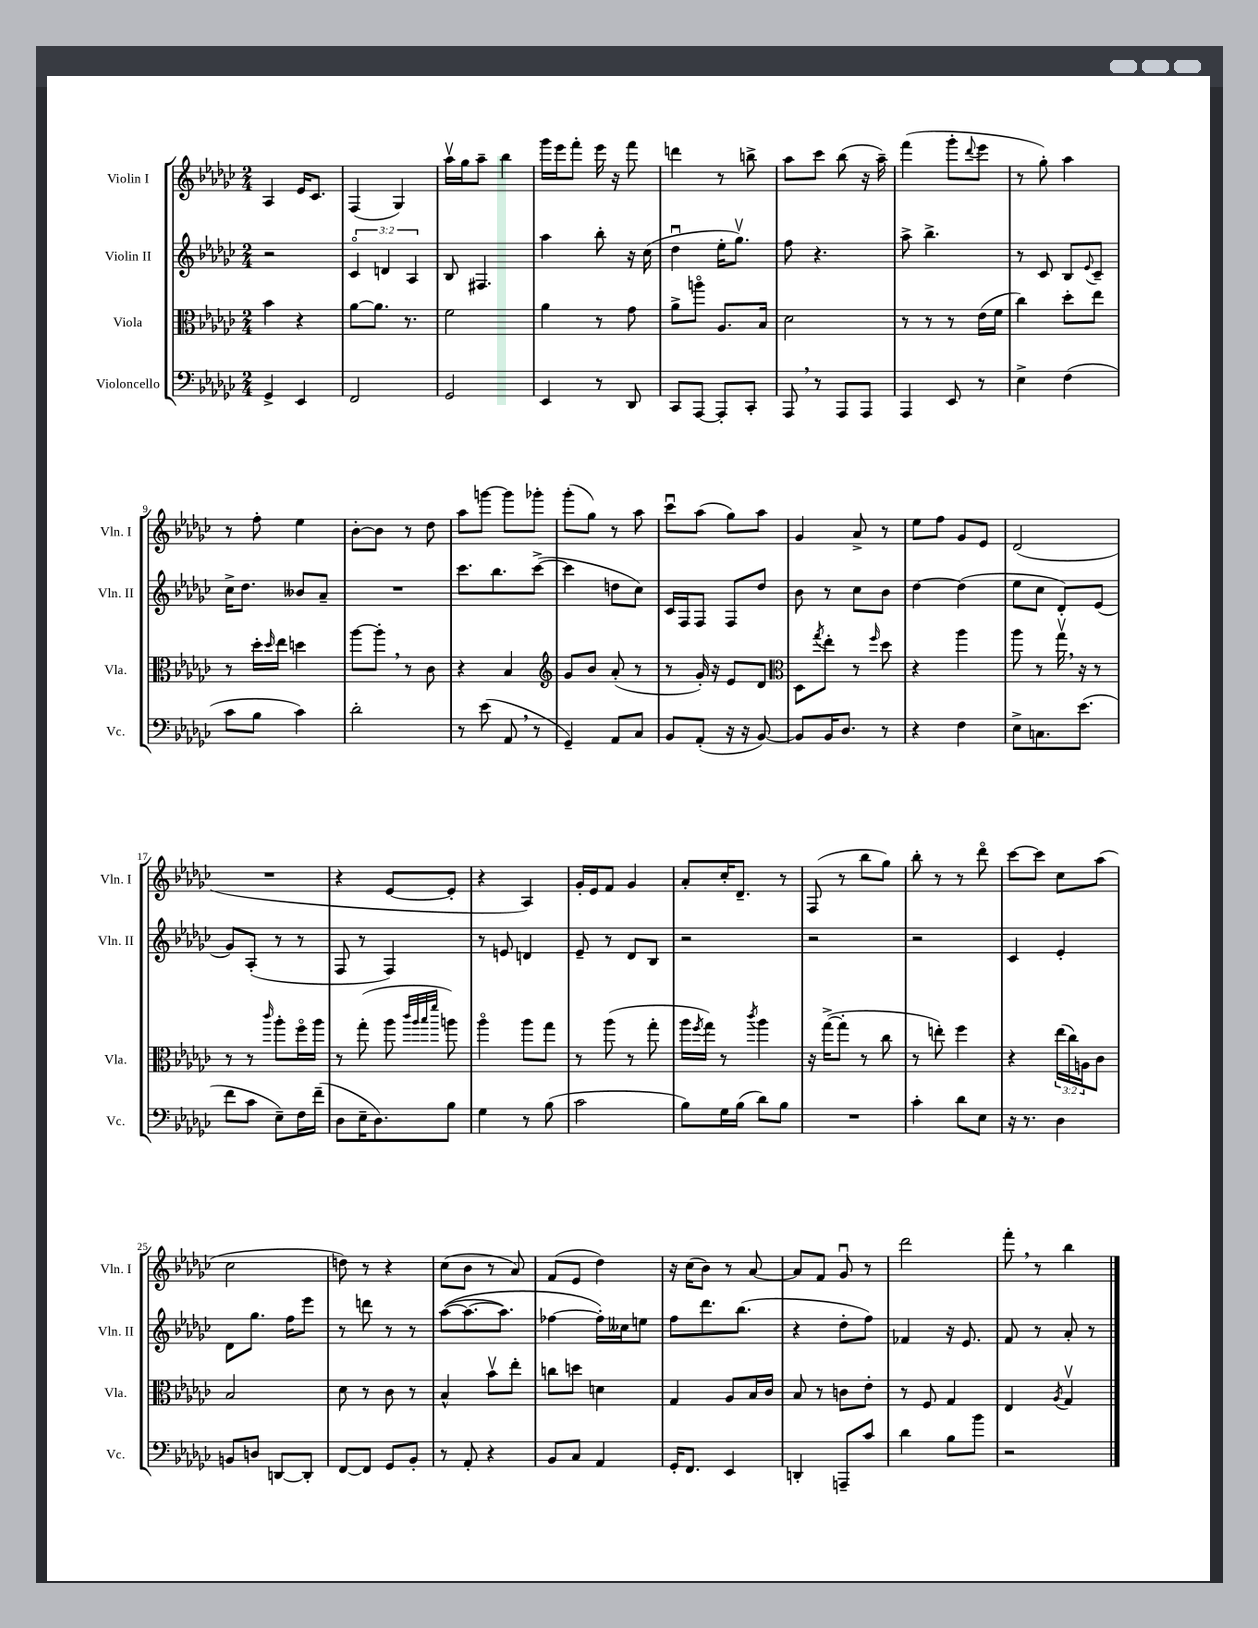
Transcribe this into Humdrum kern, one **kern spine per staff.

**kern	**kern	**kern	**kern
*staff4	*staff3	*staff2	*staff1
*clefF4	*clefC3	*clefG2	*clefG2
*k[b-e-a-d-g-c-]	*k[b-e-a-d-g-c-]	*k[b-e-a-d-g-c-]	*k[b-e-a-d-g-c-]
*M2/4	*M2/4	*M2/4	*M2/4
4GG-^	4b-	2r	4A-
4EE-	4r	.	16e-
.	.	.	8.c-
=	=	=	=
2FF	[8a-	6c-o	(4F
.	8.a-]	.	.
.	.	6d	.
.	.	.	4G-)
.	8.r	.	.
.	.	6A-	.
=	=	=	=
2GG-	2f	8B-	16aa-v
.	.	.	16gg-
.	.	4.F#	8aa-~
.	.	.	4bb-
=	=	=	=
4EE-	4a-	4aa-	16ggg-
.	.	.	16eee-
.	.	.	8fff'
8r	8r	8bb-'	16eee-
.	.	.	16r
8DD-	8g-	16r	8fff
.	.	(16cc-	.
=	=	=	=
8CC-	8a-^	4dd-u	4ddd
[8AAA-	8aao	.	.
8AAA-']	8.A-	16ee-'	8r
.	.	8.gg-v)	.
8CC-'	.	.	8bb^
.	16B-	.	.
=	=	=	=
8AAA-	2d-	8ff	8aa-
8r	.	4.r	8ccc-
8AAA-	.	.	(8bb-
8AAA-	.	.	16r
.	.	.	16aa-~)
=	=	=	=
4AAA-	8r	8aa-^	(4fff
.	8r	4.bb-^	.
8EE-	8r	.	8ggg-'
.	.	.	8qqddd-
8r	(16e-	.	8eee-
.	16f	.	.
=	=	=	=
4E-^	4cc-)	8r	8r
.	.	8c-	8gg-')
(4F	8dd-'	8B-	4aa-
.	.	8qqe-	.
.	8ee-	8c-~	.
=	=	=	=
8c-	8r	16cc-^	8r
.	.	8.dd-	.
8B-	16dd-'	.	8ff'
.	16qqdd-	.	.
.	16ee-	.	.
4c-)	4dd	8b--	4ee-
.	.	8a-~	.
=	=	=	=
2d-'	[8aa-	2r	[8b-'
.	8aa-']	.	8b-]
.	8r	.	8r
.	8c-	.	8dd-
=	=	=	=
8r	4r	8.ccc-	8aa-
(8e-	.	.	[8ggg
.	.	8.bb-	.
8AA-	4B-	.	8ggg]
8r	.	([8ccc-^	8ggg-'
=	=	=	=
*	*clefG2	*	*
4GG-~)	8g-	4ccc-]	(8ggg-'
.	8b-	.	8gg-)
8AA-	(8a-'	8dd	8r
8C-	8r	8cc-)	8aa-
=	=	=	=
8BB-	8r	16c-	8ccc-u
.	.	16F	.
(8AA-'	16g-')	8F	(8aa-
.	16r	.	.
16r	8e-	8F	8gg-)
16r	.	.	.
[8BB-)	8d-	8dd-	8aa-
=	=	=	=
*	*clefC3	*	*
8BB-]	8D-	8b-	4g-
.	8qgg-	.	.
16BB-	8ee-'	8r	.
8.D-	.	.	.
.	8r	8cc-	8a-^
.	16qqff	.	.
8r	8dd-	8b-	8r
=	=	=	=
4r	4r	[4dd-	8ee-
.	.	.	8ff
4F	4aa-	(4dd-]	8g-
.	.	.	8e-
=	=	=	=
8E-^	8aa-	8ee-	(2d-
8.C	8r	8cc-	.
.	16gg-v	8d-')	.
(8.e-	16r	.	.
.	8r	(8e-	.
=	=	=	=
8f	8r	8g-)	2r
8c-	8r	(8A-'	.
.	16qqccc-	.	.
8E-~)	8aa-'	8r	.
16F	16ffo	8r	.
(16f~	16aa-	.	.
=	=	=	=
8D-	8r	8F	4r
16E-~	(8gg-'	8r	.
8.D-)	.	.	.
.	8aa-	4F)	[8e-
.	32qqccc-	.	.
.	32qqaa-	.	.
.	32qqbb-	.	.
.	32qqfff	.	.
8B-	8aa)	.	8e-']
=	=	=	=
4G-	4aa-o	8r	4r
.	.	8e	.
8r	8aa-	4d	4A-)
(8B-	8gg-	.	.
=	=	=	=
2c-	8r	8e-~	16g-'
.	.	.	16e-
.	(8aa-	8r	8f
.	8r	8d-	4g-
.	8gg-'	8B-	.
=	=	=	=
8B-)	16aa-	2r	8a-'
.	8qff	.	.
.	16gg-)	.	.
16G-	8r	.	16cc-'
(16B-	.	.	8.d-~
.	8qccc-	.	.
8d-)	4aa-	.	.
8B-	.	.	8r
=	=	=	=
2r	16r	2r	(8F
.	([16gg-^	.	.
.	8gg-']	.	8r
.	8r	.	8bb-
.	8cc-	.	8gg-)
=	=	=	=
4c-'	8r	2r	8bb-'
.	8ee')	.	8r
8d-	4ff	.	8r
8E-	.	.	8ddd-o
=	=	=	=
16r	4r	4c-	[8ccc-
8.r	.	.	.
.	.	.	8ccc-]
4D-	(24ee-	4e-'	8cc-
.	24cc-)	.	.
.	24A	.	.
.	8c-	.	(8aa-
=	=	=	=
8BB	2B-	8d-	2cc-
8D	.	8.gg-	.
[8DD	.	.	.
.	.	16ff	.
8DD']	.	8eee-	.
=	=	=	=
[8FF	8d-	8r	8dd)
8FF]	8r	8ddd	8r
8GG-	8c-	8r	4r
8BB-'	8r	8r	.
=	=	=	=
8r	4B-^^	&(([8aa-	(8cc-
8AA-'	.	8.aa-_	8b-
4r	8b-v	.	8r
.	.	8.aa-])	.
.	8ee-'	.	8a-)
=	=	=	=
8BB-	8cc	[4ff-	(8f
8C-	8dd	.	8e-
4AA-	4d	16ff-']&)	4dd-)
.	.	16cc--	.
.	.	8ee	.
=	=	=	=
16GG-'	4G-	8ff	16r
8.FF	.	.	(16cc-
.	.	8.ddd-	8b-)
4EE-	8A-	.	8r
.	.	(8.bb-	.
.	16B-	.	[8a-
.	16c-	.	.
=	=	=	=
4DD'	8B-	4r	8a-]
.	8r	.	8f
8AAA~	8c	8dd-'	8g-u
8c-	8e-'	8ff)	8r
=	=	=	=
4d-	8r	4f-	2ddd-
.	8F	.	.
8B-	4G-	16r	.
.	.	8.e-	.
8b-	.	.	.
=	=	=	=
2r	4E-	8f	8fff'
.	.	8r	8r
.	8qA-	.	.
.	4G-v	8a-'	4bb-
.	.	8r	.
==	==	==	==
*-	*-	*-	*-
